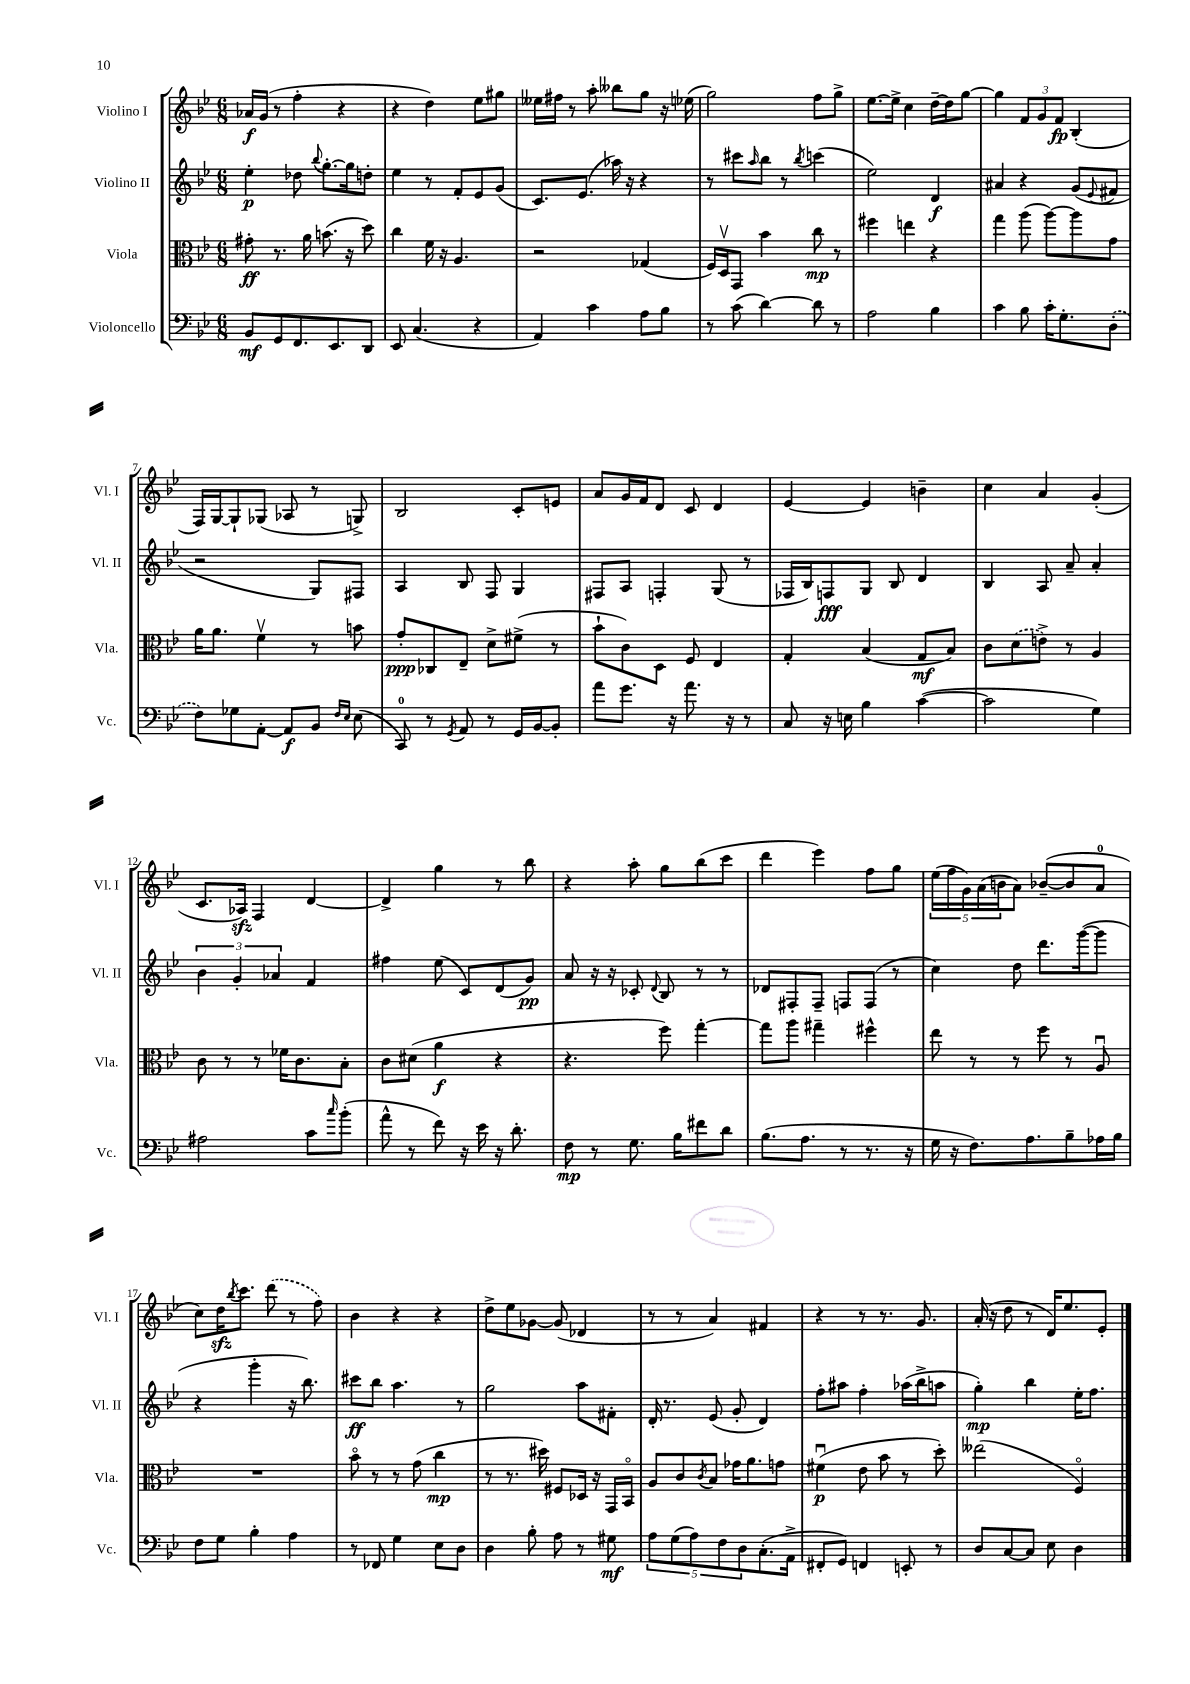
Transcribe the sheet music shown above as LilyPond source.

<<
\new StaffGroup <<
\new Staff = "s0" \with { instrumentName = "Violino I" shortInstrumentName = "Vl. I" } {
    \clef treble \key bes \major \numericTimeSignature \time 6/8
    aes'16\f g'16( r8 f''4-. r4 |
    r4 d''4) ees''8 gis''8 |
    eeses''16 fis''16 r8 a''8-. beses''8 g''8 r16 ees''16( |
    g''2) f''8 g''8-> |
    ees''8.~ ees''16-> c''4 d''16~-- d''16 g''8~ |
    g''4 \tuplet 3/2 { f'8 g'8 f'8\fp } bes4-.( |
    f16) g16~ g8-! ges8( aes8 r8 g8->) |
    bes2 c'8-. e'8 |
    a'8 g'16 f'16 d'8 c'8 d'4 |
    ees'4~ ees'4 b'4-- |
    c''4 a'4 g'4-.( |
    c'8. aes16\sfz) f4 d'4~ |
    d'4-> g''4 r8 bes''8 |
    r4 a''8-. g''8 bes''8( c'''8 |
    d'''4 ees'''4) f''8 g''8 |
    \tuplet 5/4 { ees''16( f''16 g'16) a'16( b'16 } a'8) bes'8~--( bes'8 a'8-0 |
    c''8) d''16\sfz \acciaccatura { bes''8 } c'''8. \once \slurDashed d'''8( r8 f''8) |
    bes'4 r4 r4 |
    d''8-> ees''8 ges'8~ ges'8( des'4 |
    r8 r8 a'4) fis'4 |
    r4 r8 r8. g'8. |
    a'16-.( r16 d''8 r8 d'16) ees''8. ees'8-. \bar "|." |
}
\new Staff = "s1" \with { instrumentName = "Violino II" shortInstrumentName = "Vl. II" } {
    \clef treble \key bes \major \numericTimeSignature \time 6/8
    ees''4-.\p des''8 \appoggiatura { bes''8 } g''8.~-. g''16 d''8-. |
    ees''4 r8 f'8-. ees'8 g'8( |
    c'8.) ees'8.( aes''16) r16 r4 |
    r8 cis'''8 \grace { a''16 } bes''8 r8 \acciaccatura { bes''8 } c'''4( |
    ees''2) d'4\f |
    ais'4 r4 g'8( \appoggiatura { ees'8 } fis'8 |
    r2 g8) fis8 |
    a4 bes8 f8 g4 |
    fis8 a8 f4-. g8( r8 |
    fes16 bes16) f8\fff g8 bes8 d'4 |
    bes4 a8 a'8-- a'4-. |
    \tuplet 3/2 { bes'4 g'4-. aes'4 } f'4 |
    fis''4 ees''8( c'8) d'8( g'8\pp) |
    a'8 r16 r16 ces'8-. \appoggiatura { d'8 } bes8 r8 r8 |
    des'8 fis8-. fis8-- f8 f8( r8 |
    c''4) d''8 d'''8. g'''16~( g'''8 |
    r4 g'''4-. r16 bes''8.) |
    cis'''8\ff bes''8 a''4. r8 |
    g''2 a''8 fis'8-. |
    d'16-. r8. ees'8( g'8-. d'4) |
    f''8-. ais''8 f''4-. aes''16( bes''16-> a''8 |
    g''4-.\mp) bes''4 ees''16-. f''8. \bar "|." |
}
\new Staff = "s2" \with { instrumentName = "Viola" shortInstrumentName = "Vla." } {
    \clef alto \key bes \major \numericTimeSignature \time 6/8
    gis'8-.\ff r8. a'16 b'8.( r16 d''8) |
    c''4 f'16 r16 a4. |
    r2 ges4( |
    f16) d16\upbow g,8 bes'4 c''8\mp r8 |
    fis''4 e''4 r4 |
    g''4 a''8( a''8~) a''8 g'8 |
    a'16 a'8. f'4\upbow r8 b'8 |
    g'8-.\ppp ces8 ees8-- d'8-> fis'8->( r8 |
    bes'8-! c'8) d8 f8 ees4 |
    g4-. bes4( g8\mf bes8) |
    c'8 \once \slurDashed d'8( e'8->) r8 a4 |
    c'8 r8 r8 fes'16 c'8. bes8-. |
    c'8 dis'8( a'4\f r4 |
    r4. f''8) g''4~-. |
    g''8 a''8 gis''4-- fis''4-^ |
    ees''8 r8 r8 f''8 r8 a8\downbow |
    R2. |
    bes'8\flageolet r8 r8 g'8( c''4\mp |
    r8 r8. dis''16) fis8 des16 r16 g,16 bes,16\flageolet |
    a8 c'8 \acciaccatura { c'8 } bes8 ges'16 a'8. g'8 |
    fis'4\downbow\p( ees'8 bes'8 r8 d''8-.) |
    eeses''2( f4\flageolet) \bar "|." |
}
\new Staff = "s3" \with { instrumentName = "Violoncello" shortInstrumentName = "Vc." } {
    \clef bass \key bes \major \numericTimeSignature \time 6/8
    bes,8\mf g,8 f,8. ees,8. d,8 |
    ees,8 c4.( r4 |
    a,4) c'4 a8 bes8 |
    r8 c'8( d'4~) d'8 r8 |
    a2 bes4 |
    c'4 bes8 c'16-. g8.-. \once \slurDashed d8-.( |
    f8) ges8 a,8~-. a,8\f bes,8 \grace { f16 ees16 } ees8( |
    c,8-0) r8 \acciaccatura { g,8 } a,8 r8 g,16 bes,16~ bes,8-. |
    a'8 g'8. r16 a'8. r16 r8 |
    c8 r16 e16 bes4 c'4~( |
    c'2 g4) |
    ais2 c'8 \grace { c''16 } bes'8-.( |
    a'8-^ r8 f'8) r16 ees'16 r16 d'8.-. |
    f8\mp r8 g8. bes16 fis'8 d'8 |
    bes8.( a8. r8 r8. r16 |
    g16 r16 f8.) a8. bes8-- aes16 bes16 |
    f8 g8 bes4-. a4 |
    r8 fes,8 g4 ees8 d8 |
    d4 bes8-. a8 r8 gis8\mf |
    \tuplet 5/4 { a8 g8( a8) f8 d8 } c8.-.( a,16-> |
    fis,8-. g,8) f,4 e,8-. r8 |
    d8 c8~ c8 ees8 d4 \bar "|." |
}
>>
>>
